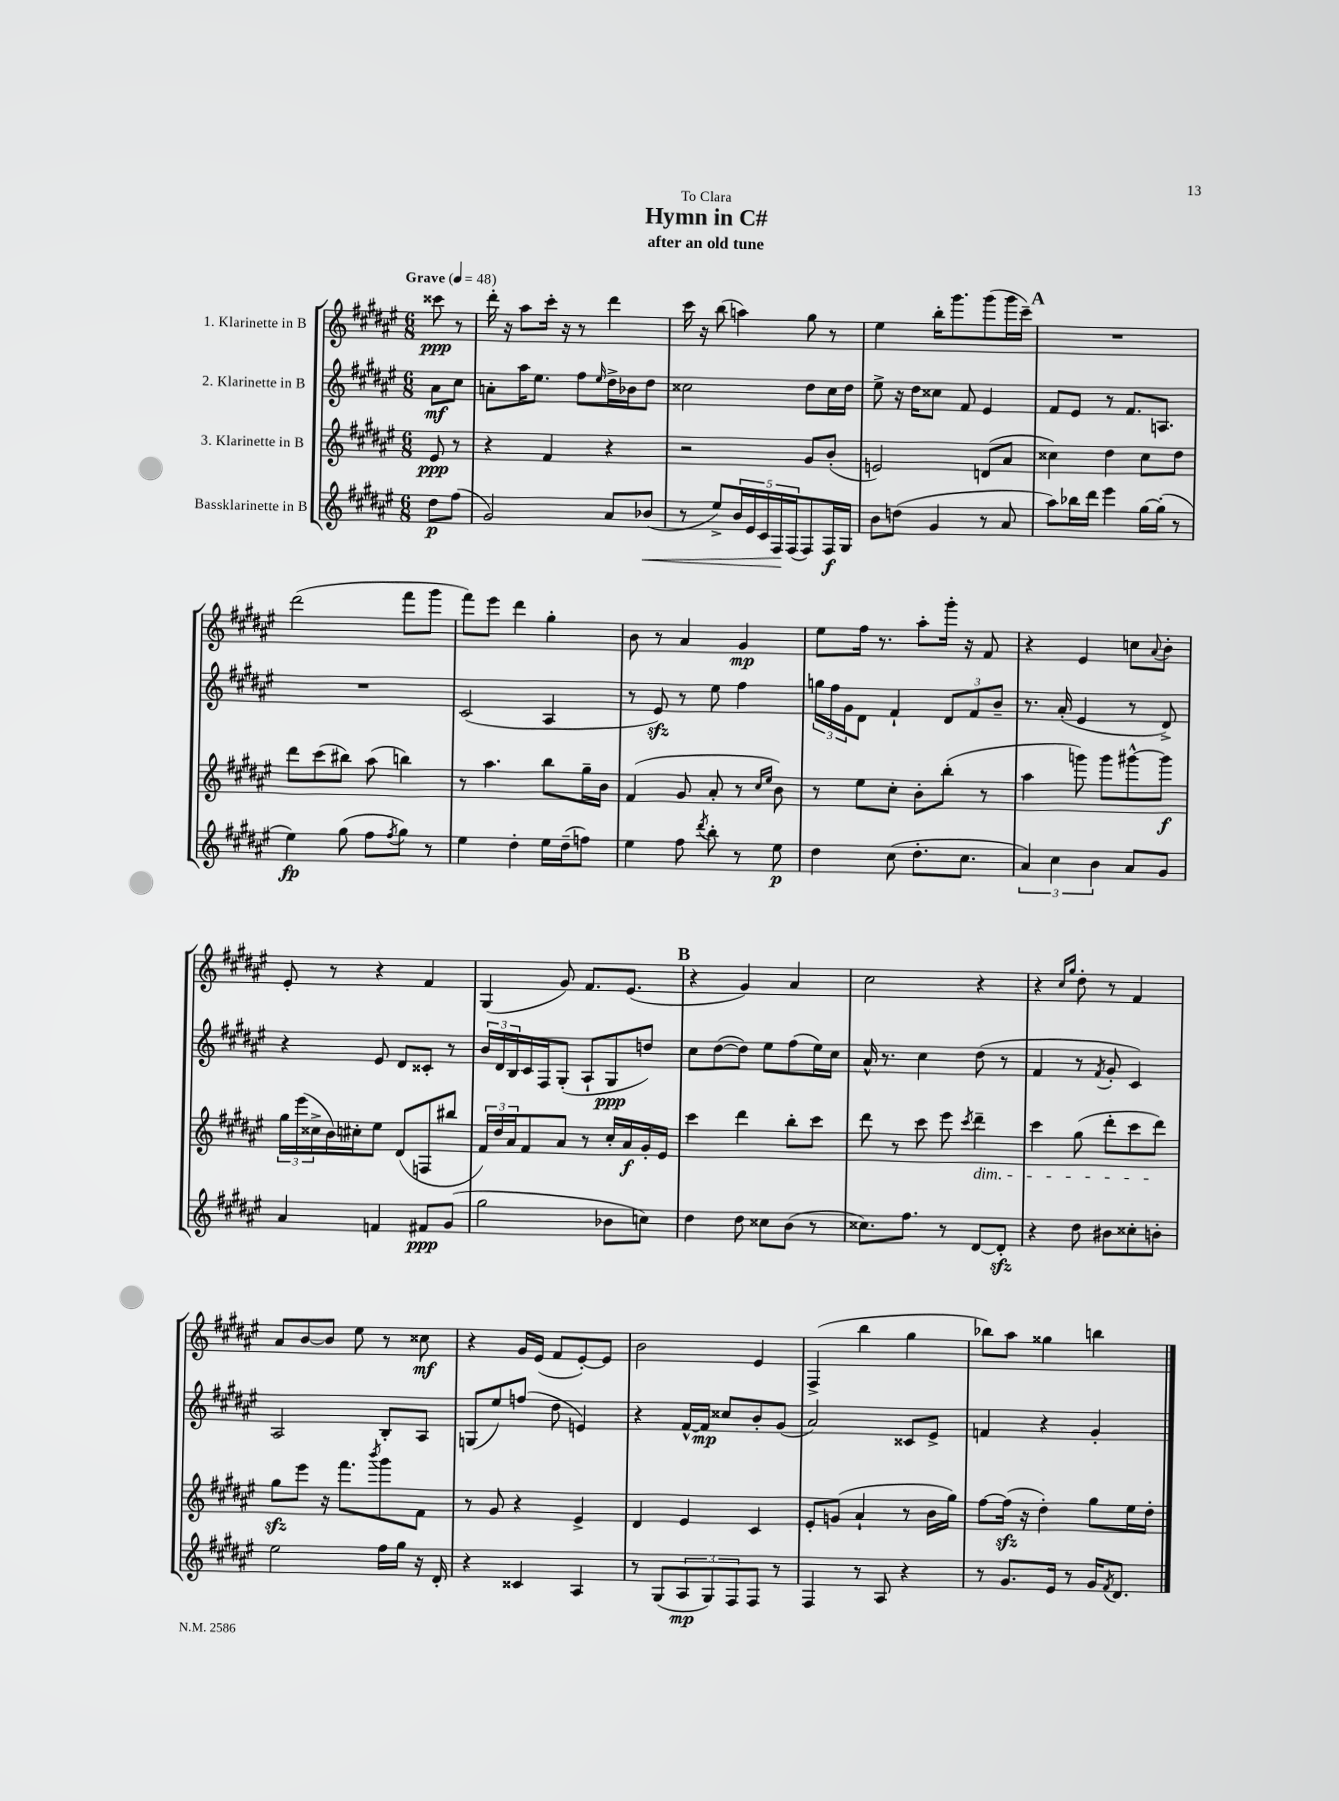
\header { title = "Hymn in C#" subtitle = "after an old tune" dedication = "To Clara" }
<<
\new StaffGroup <<
\new Staff = "s0" \with { instrumentName = "1. Klarinette in B" } {
    \clef treble \key fis \major \numericTimeSignature \time 6/8 \partial 4 \tempo "Grave" 4 = 48
    cisis'''8\ppp r8 |
    dis'''16-. r16 ais''8 cis'''16-. r16 r8 dis'''4 |
    cis'''16 r16 b''8( a''4) gis''8 r8 |
    eis''4 b''16-. gis'''8. gis'''8( gis'''16 cis'''16--) |
    \mark \markup { \bold "A" } R2. |
    dis'''2( fis'''8 gis'''8 |
    fis'''8) eis'''8 dis'''4 gis''4-. |
    b'8 r8 ais'4 gis'4\mp |
    eis''8 fis''16 r8. ais''8-. gis'''16-. r16 fis'8 |
    r4 eis'4 c''8 \appoggiatura { ais'8 } b'8-. |
    eis'8-. r8 r4 fis'4 |
    gis4( gis'8) fis'8. eis'8.( |
    \mark \markup { \bold "B" } r4 gis'4) ais'4 |
    cis''2 r4 |
    r4 \grace { cis''16 gis''16 } dis''8-. r8 fis'4 |
    ais'8 b'8~ b'8 eis''8 r8 cisis''8\mf |
    r4 gis'16 eis'16( fis'8 eis'8~-.) eis'8 |
    b'2 eis'4 |
    fis4->( b''4 gis''4 |
    bes''8) ais''8 gisis''4 b''4 \bar "|." |
}
\new Staff = "s1" \with { instrumentName = "2. Klarinette in B" } {
    \clef treble \key fis \major \numericTimeSignature \time 6/8 \partial 4
    ais'8\mf cis''8 |
    a'8-. ais''16 eis''8. fis''8 \grace { eis''16 } dis''16-> bes'16 dis''8 |
    cisis''2 dis''8 cisis''16 dis''16 |
    eis''8-> r16 dis''16 cisis''8 fis'8 eis'4 |
    \mark \markup { \bold "A" } fis'8 eis'8 r8 fis'8. a8. |
    R2. |
    cis'2( ais4 |
    r8 eis'8\sfz) r8 eis''8 fis''4 |
    \tuplet 3/2 { g''16 fis''16 gis'16 } dis'8 fis'4-! \tuplet 3/2 { dis'8 fis'8 b'8-- } |
    r8. ais'16-.( eis'4 r8 dis'8->) |
    r4 eis'8 dis'8 cisis'8-. r8 |
    \tuplet 3/2 { b'16 dis'16 b16 } cis'16 fis16 gis8-.( ais8-! gis8\ppp d''8) |
    \mark \markup { \bold "B" } cis''8 dis''8~( dis''8) eis''8 fis''8( eis''16) cis''16 |
    ais'16-^ r8. cis''4 dis''8( r8 |
    fis'4 r8 \acciaccatura { fis'8 } gis'8-. cis'4) |
    ais2 b8-. ais8 |
    g8( eis''8) f''8( dis''8 e'4) |
    r4 fis'16~-^ fis'16\mp cisis''8 b'8-. gis'8( |
    ais'2) cisis'8 eis'8-> |
    f'4 r4 gis'4-. \bar "|." |
}
\new Staff = "s2" \with { instrumentName = "3. Klarinette in B" } {
    \clef treble \key fis \major \numericTimeSignature \time 6/8 \partial 4
    eis'8\ppp r8 |
    r4 fis'4 r4 |
    r2 gis'8 b'8-.( |
    e'2) d'8( ais'8 |
    \mark \markup { \bold "A" } cisis''4) dis''4 cisis''8 dis''8 |
    dis'''8 cis'''8( bis''8) ais''8( b''4) |
    r8 ais''4. b''8 gis''16-- b'16 |
    fis'4( gis'8 ais'8-. r8 \grace { cis''16 eis''16 } b'8) |
    r8 eis''8 cis''8-. b'8-. b''8-.( r8 |
    ais''4 g'''8) g'''8 gis'''8~-^ gis'''8\f |
    \tuplet 3/2 { gis''16 eis'''16( cisis''16-> } b'16) cis''16-. eis''8 dis'8( f8 bis''8 |
    \tuplet 3/2 { fis'16) dis''16 ais'16 } fis'8 ais'8 r8 cis''16-. ais'16\f gis'16-. eis'16 |
    \mark \markup { \bold "B" } cis'''4 dis'''4 b''8-. cis'''8 |
    dis'''8 r8 cis'''8 eis'''8 \acciaccatura { cis'''8 } dis'''4--\dim |
    cis'''4 gis''8( dis'''8-. cis'''8 dis'''8\!) |
    gis''8\sfz eis'''8 r16 fis'''8. \acciaccatura { b'''8 } gis'''8 fis'8 |
    r8 gis'8 r4 eis'4-> |
    dis'4 eis'4 cis'4 |
    eis'8-. g'8( ais'4-! r8 b'16 gis''16) |
    fis''8~ fis''16\sfz( r16 dis''4-.) gis''8 eis''16 dis''16-. \bar "|." |
}
\new Staff = "s3" \with { instrumentName = "Bassklarinette in B" } {
    \clef treble \key fis \major \numericTimeSignature \time 6/8 \partial 4
    dis''8\p fis''8( |
    gis'2) ais'8 bes'8\<( |
    r8 eis''8->) \tuplet 5/4 { b'16 eis'16 cis'16 fis16\! fis16( } fis8) fis16\f gis16 |
    b'8 d''8( gis'4 r8 ais'8 |
    \mark \markup { \bold "A" } ais''8) bes''16 dis'''16 eis'''4 gis''16~ gis''16-.( r8 |
    eis''4\fp) gis''8( fis''8 \acciaccatura { fis''8 } gis''8) r8 |
    eis''4 dis''4-. eis''16 dis''16--( f''8) |
    eis''4 fis''8 \acciaccatura { dis'''8 } b''8-. r8 eis''8\p |
    dis''4 cis''8( dis''8.-. cis''8. |
    \tuplet 3/2 { ais'4) cis''4 b'4 } ais'8 gis'8 |
    ais'4 f'4 fis'8\ppp gis'8( |
    gis''2 bes'8 c''8) |
    \mark \markup { \bold "B" } dis''4 dis''8 cisis''8 b'8( r8 |
    cisis''8.) fis''8. r8 dis'8~ dis'8-.\sfz |
    r4 dis''8 bis'8 cisis''8-. b'8-. |
    eis''2 fis''16 gis''16 r16 dis'16-. |
    r4 cisis'4 ais4 |
    r8 gis8( \tuplet 3/2 { ais8\mp gis8) fis8 } fis8 r8 |
    fis4 r8 ais8 r4 |
    r8 gis'8. eis'16 r8 gis'16 \acciaccatura { fis'8 } dis'8. \bar "|." |
}
>>
>>
\layout { \context { \Score \remove "Bar_number_engraver" } }
